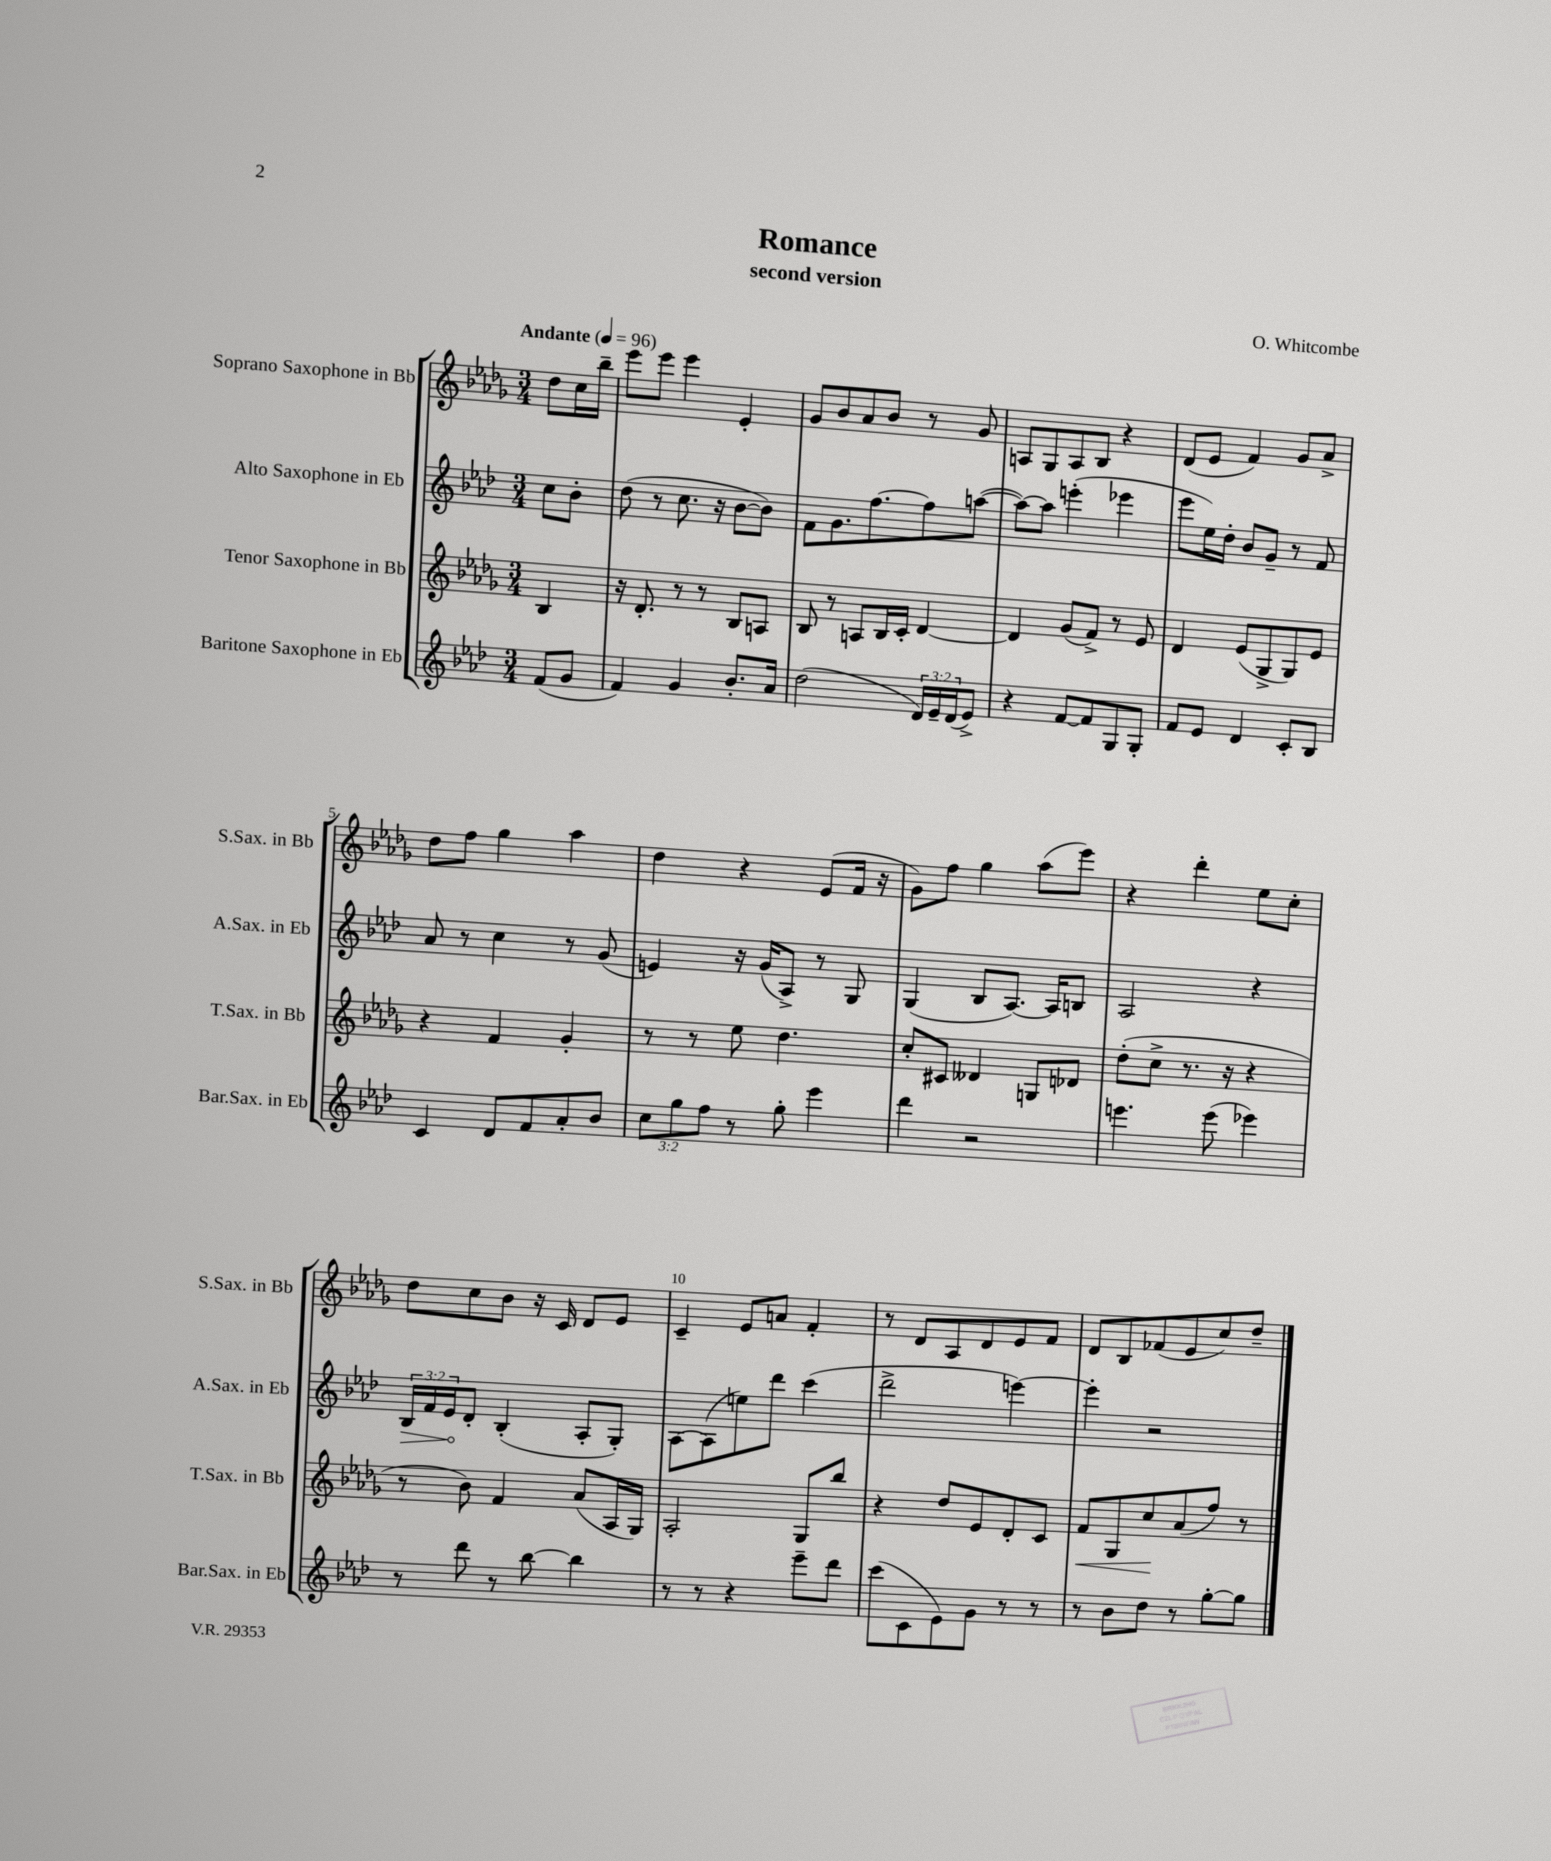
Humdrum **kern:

**kern	**kern	**dynam	**kern	**dynam	**kern
*part4	*part3	*part3	*part2	*part2	*part1
*staff4	*staff3	*staff3	*staff2	*staff2	*staff1
*I"Baritone Saxophone in Eb	*I"Tenor Saxophone in Bb	*	*I"Alto Saxophone in Eb	*	*I"Soprano Saxophone in Bb
*I'Bar.Sax. in Eb	*I'T.Sax. in Bb	*	*I'A.Sax. in Eb	*	*I'S.Sax. in Bb
*clefG2	*clefG2	*	*clefG2	*	*clefG2
*k[b-e-a-d-]	*k[b-e-a-d-g-]	*	*k[b-e-a-d-]	*	*k[b-e-a-d-g-]
*M3/4	*M3/4	*	*M3/4	*	*M3/4
*MM96	*MM96	*	*MM96	*	*MM96
=	=	=	=	=	=
!	!	!	!	!	!LO:TX:a:B:t=Andante
(8f/L	4B-/	.	8cc\L	.	8dd-\L
8g/J	.	.	8b-'\J	.	16cc\L
.	.	.	.	.	16bb-~\JJ
=1	=1	=1	=1	=1	=1
4f/)	16r	.	(8dd-\	.	8eee-\L
.	8.d-'/	.	.	.	.
.	.	.	8r	.	8eee-\J
4g/	8r	.	8.cc\	.	4eee-\
.	8r	.	.	.	.
.	.	.	16r	.	.
8.b-'/L	8B-/L	.	[8b-\L	.	4e-'/
.	8An/J	.	8b-\J])	.	.
16a-/Jk	.	.	.	.	.
=2	=2	=2	=2	=2	=2
(2dd-\	8B-/	.	8f\L	.	8g-/L
.	8r	.	8.g\	.	8b-/
.	8An/L	.	.	.	8a-/
.	.	.	[8.ff\	.	.
.	16B-/L	.	.	.	8b-/J
.	16c'/JJ	.	.	.	.
24d-/LL)	[4d-/	.	8ff\]	.	8r
24e-~/	.	.	.	.	.
(24d-/J	.	.	.	.	.
8e-^/J)	.	.	([8aan\J	.	8g-/
=3	=3	=3	=3	=3	=3
4r	4d-/]	.	8aa\L_)	.	8An/L
.	.	.	8aa\J]	.	8G-/
[8f/L	(8g-/L	.	(4eeen'\	.	8A/
8f/]	8f^/J)	.	.	.	8B-/J
8G/	8r	.	4eee-X\	.	4r
8G'/J	8e-/	.	.	.	.
=4	=4	=4	=4	=4	=4
8f/L	4d-/	.	8eee-\L	.	(8d-/L
8e-/J	.	.	16ee-\L)	.	8e-/J
.	.	.	16dd-'\JJ	.	.
4d-/	(8e-/L	.	8b-/L	.	4f/)
.	8G-^/	.	8g~/J	.	.
8c'/L	8G-/)	.	8r	.	8g-/L
8B-/J	8e-/J	.	8f/	.	8a-^/J
!!LO:LB:g=z
=5	=5	=5	=5	=5	=5
4c/	4r	.	8a-/	.	8dd-\L
.	.	.	8r	.	8ff\J
8d-/L	4f/	.	4cc\	.	4gg-\
8f/	.	.	.	.	.
8a-'/	4g-'/	.	8r	.	4aa-\
8b-/J	.	.	(8g/	.	.
=6	=6	=6	=6	=6	=6
12cc\L	8r	.	4en/)	.	4dd-\
12gg\	.	.	.	.	.
.	8r	.	.	.	.
12ff\J	.	.	.	.	.
8r	8ee-\	.	16r	.	4r
.	.	.	(16g/KL	.	.
8gg'\	4.dd-\	.	8A-^/J)	.	.
4eee-\	.	.	8r	.	(8e-/L
.	.	.	8G/	.	16f/Jk
.	.	.	.	.	16r
=7	=7	=7	=7	=7	=7
4ddd-\	8cc'/L	.	(4G/	.	8g-\L)
.	8c#X/J	.	.	.	8ff\J
2r	4d--X/	.	8B-/L	.	4gg-\
.	.	.	[8.A-/J)	.	.
.	8Gn/L	.	.	.	(8aa-\L
.	.	.	16A-/KL]	.	.
.	8d-X/J	.	8Bn/J	.	8eee-\J)
=8	=8	=8	=8	=8	=8
4.eeen\	(8dd-'\L	.	2A-/	.	4r
.	8cc^\J	.	.	.	.
.	8.r	.	.	.	4ddd-'\
(8eee\	.	.	.	.	.
.	16r	.	.	.	.
4eee-X\)	4r	.	4r	.	8ee-\L
.	.	.	.	.	8cc'\J
!!LO:LB:g=z
=9	=9	=9	=9	=9	=9
!	!	!	!	!LO:HP:b	!
8r	8r	.	24B-/LL	>	8dd-\L
.	.	.	24f/	.	.
.	.	.	24e-/J	.	.
8ddd-\	8b-\)	.	8d-'/J	]	8cc\
8r	4f/	.	(4B-'/	.	8b-\J
[8bb-\	.	.	.	.	16r
.	.	.	.	.	16c/
4bb-\]	(8a-/L	.	8A-'/L	.	8d-/L
.	16A-/L	.	8G'/J)	.	8e-/J
.	16G-/JJ)	.	.	.	.
=10	=10	=10	=10	=10	=10
8r	2A-'/	.	[8A-\L	.	4c~/
8r	.	.	(8A-\]	.	.
4r	.	.	8een\)	.	8e-/L
.	.	.	8ddd-\J	.	8an/J
8eee-~\L	8G-/L	.	(4ccc\	.	4f'/
8ddd-\J	8bb-/J	.	.	.	.
=11	=11	=11	=11	=11	=11
(8ccc\L	4r	.	2ddd-^\	.	8r
8c\	.	.	.	.	8d-/L
8e-\)	8dd-/L	.	.	.	8A-/
8g\J	8e-/	.	.	.	8d-/
8r	8d-'/	.	[4eeen\)	.	8e-/
8r	8c/J	.	.	.	8f/J
=12	=12	=12	=12	=12	=12
!	!	!LO:HP:b	!	!	!
8r	8f/L	<	4eee'\]	.	8d-/L
8b-\L	8G-/	.	.	.	8B-/
8dd-\J	8cc/	.	2r	.	(8f-X/
8r	(8a-/	[	.	.	8e-/
[8gg'\L	8ff/J)	.	.	.	8cc/)
8gg\J]	8r	.	.	.	8dd-~/J
==	==	==	==	==	==
*-	*-	*-	*-	*-	*-
